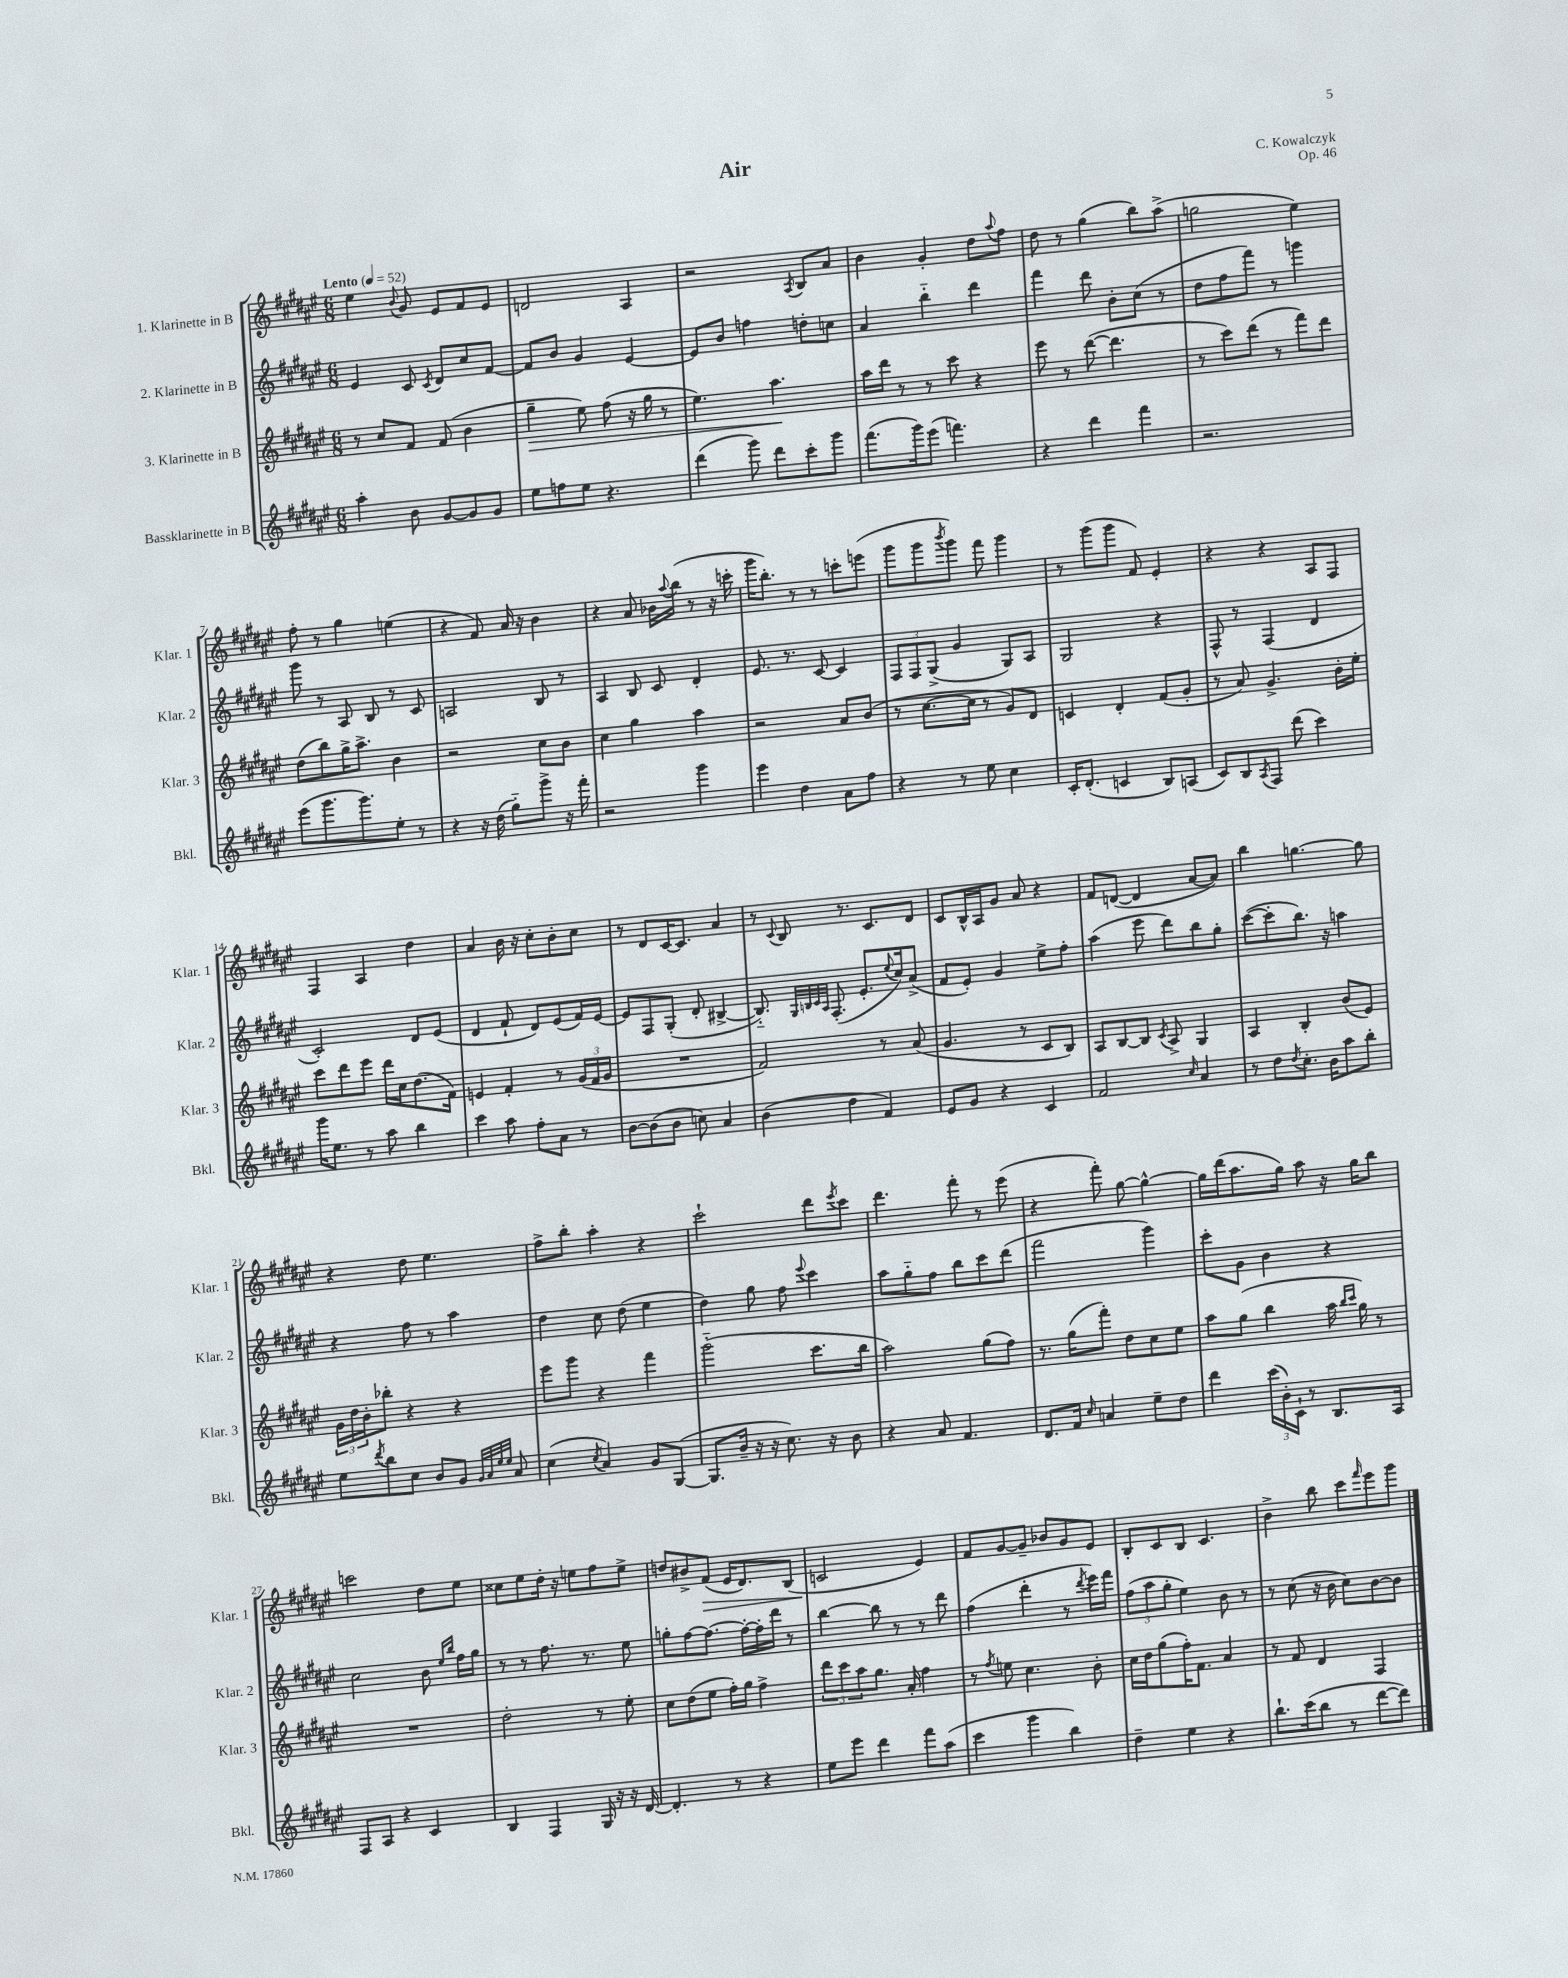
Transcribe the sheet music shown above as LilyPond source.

\header { title = "Air" composer = "C. Kowalczyk" opus = "Op. 46" }
<<
\new StaffGroup <<
\new Staff = "s0" \with { instrumentName = "1. Klarinette in B" shortInstrumentName = "Klar. 1" } {
    \clef treble \key fis \major \numericTimeSignature \time 6/8 \tempo "Lento" 4 = 52
    eis''4 \appoggiatura { b'8 } gis'8 eis'8 fis'8 eis'8 |
    d'2 ais4 |
    r2 \acciaccatura { ais8 } b8 ais'8 |
    b'4 gis'4-. dis''8 \appoggiatura { ais''8 } fis''8 |
    dis''8 r8 gis''4( b''8) ais''8->( |
    g''2 eis''4) |
    fis''8-. r8 gis''4 e''4( |
    r4 fis'8) ais'16 r16 b'4 |
    r4 ais'8 bes'16 \appoggiatura { ais''8 } b''16( r8 r16 c'''16-. |
    gis'''16 b''8.-.) r8 r8 c'''8-. e'''8( |
    gis'''8 gis'''8 \acciaccatura { b'''8 } gis'''8) fis'''8 gis'''4 |
    r8 gis'''8( gis'''8 fis'8) eis'4-. |
    r4 r4 ais8 fis8 |
    fis4 ais4 dis''4 |
    ais'4 b'16 r16 cis''8-. b'8-. cis''8 |
    r8 dis'8 cis'16~ cis'8. ais'4 |
    r8 \appoggiatura { cis'8 } b8 r8. cis'8. dis'8 |
    cis'8 b16-^ ais16 gis'8 ais'8 r4 |
    fis'8 d'8~( d'4 ais'8~ ais'8) |
    b''4 g''4.~ g''8 |
    r4 dis''8 eis''4. |
    fis''8-> b''8-. ais''4-. r4 |
    cis'''2-! dis'''8 \acciaccatura { eis'''8 } cis'''8 |
    dis'''4. fis'''8-. r8 eis'''8( |
    r4 fis'''8-.) gis''8~ gis''4~-^ |
    gis''16 dis'''16( ais''8. gis''16) ais''8 r16 gis''16 b''8 |
    c'''2 dis''8 eis''8 |
    cisis''8 eis''8 dis''16-. r16 e''8 fis''8 e''8-> |
    d''8 bis'8-> fis'8\>( eis'16 dis'8.) b8( |
    c'2\! eis'4) |
    fis'8 gis'8~ gis'8-- bes'8 gis'8 eis'8 |
    b8-. cis'8 b8 cis'4. |
    b'4-> b''8 cis'''8 \grace { fis'''16 } eis'''8 gis'''8 \bar "|." |
}
\new Staff = "s1" \with { instrumentName = "2. Klarinette in B" shortInstrumentName = "Klar. 2" } {
    \clef treble \key fis \major \numericTimeSignature \time 6/8
    eis'4 cis'8 \acciaccatura { cis'8 } dis'8 cis''8 fis'8~ |
    fis'8 b'8 gis'4 eis'4~ |
    eis'8 b'8 f''4 d''8-. c''8 |
    ais'4 b''4-_ dis'''4 |
    fis'''4 dis'''8 b'8-. cis''8( r8 |
    dis''8 fis''8 fis'''8) r8 g'''4 |
    gis'''8 r8 ais8 b8 r8 cis'8 |
    a2 b8 r8 |
    ais4 b8 cis'8 dis'4-. |
    eis'8. r8. cis'8~ cis'4 |
    \tuplet 3/2 { fis8 fis8 gis8->( } gis'4 gis8) ais8 |
    gis2 r4 |
    fis8-^ r8 fis4( dis'4 |
    cis'2-.) dis'8 eis'8( |
    dis'4 fis'8-! dis'8) eis'8( fis'16) eis'16~ |
    eis'8 fis8 gis8-.( dis'8-. bis4~-> |
    bis8.-_) \grace { gis32 b32 cis'32 ais32 } fis8.-.( eis'8.-. \appoggiatura { eis''8 } cis''16) ais'8->( |
    fis'8 eis'8-.) gis'4 eis''8-> fis''8-. |
    ais''4( eis'''8 dis'''8) b''8 gis''8-. |
    cis'''8~( cis'''8-. b''8.) r16 a''4 |
    r4 fis''8 r8 ais''4 |
    dis''4 cis''8 dis''8( eis''4 |
    dis''4) gis''8 fis''8 \appoggiatura { eis'''8 } cis'''4 |
    ais''8 gis''8-_ fis''8 b''8 cis'''8 dis'''8( |
    fis'''2 gis'''4) |
    cis'''8-. gis'8 b'4 r4 |
    cis''2 b'8 \grace { eis''16 b''16 } fis''16 gis''16 |
    r8 r8 fis''8. r8. eis''8 |
    g''8-. fis''8~ fis''8.~ fis''16~-. fis''16-. dis'''16 r8 |
    b''4~ b''8 r8 r8 dis'''8 |
    fis''4( dis'''4-. r8 \acciaccatura { dis'''8 } eis'''16) fis'''16 |
    \tuplet 3/2 { fis''8( ais''8 gis''8-. } eis''4) b'8 r8 |
    r8 cis''8( r16 b'16 cis''8) b'8~ b'8 \bar "|." |
}
\new Staff = "s2" \with { instrumentName = "3. Klarinette in B" shortInstrumentName = "Klar. 3" } {
    \clef treble \key fis \major \numericTimeSignature \time 6/8
    r8 cis''8 fis'8 fis'8( b'4 |
    gis''4--\> eis''8) fis''8( r16 gis''16 r8 |
    eis''4.) ais''4.\! |
    ais''16 dis'''16 r8 r8 cis'''8 r4 |
    eis'''8 r8 dis'''8~( dis'''4. |
    r8 cis'''8) dis'''8( r8 fis'''8) dis'''8 |
    dis''8( b''8) gis''16-> ais''8.-> b'4 |
    r2 cis''8 b'8 |
    cis''4 gis''4 ais''4 |
    r2 ais'8 b'8( |
    r8 cis''8.~ cis''16 r8 gis'8) dis'8 |
    c'4 dis'4-. fis'8( gis'8-. |
    r8 ais'8) gis'4.-> b'16-. eis''16-. |
    cis'''8 dis'''8 eis'''8 dis'''16 cis''16 dis''8.( fis'16) |
    e'4 fis'4-. r8 \tuplet 3/2 { gis'16( fis'16 gis'16 } |
    R2. |
    fis'2) r8 ais'8( |
    gis'4. r8 cis'8 b8) |
    ais8 b8~ b8 \acciaccatura { cis'8 } ais8-> gis4 |
    ais4 b4-. b'8( eis'8) |
    \tuplet 3/2 { gis'16 dis''16 b'16-. } bes''8-. r4 r4 |
    eis'''8 gis'''8 r4 fis'''4 |
    gis'''2-_( cis'''8. b''16 |
    ais''2) gis''8( fis''8) |
    r8. gis''16( fis'''8-.) dis''8 cis''8 eis''8 |
    ais''8 gis''8( b''4 ais''16 \grace { b''16 cis'''16 } gis''16) r8 |
    R2. |
    dis''2-. r8 eis''8-. |
    cis''8 dis''8( eis''8 fis''16-.) gis''16 fis''4-> |
    \tuplet 3/2 { dis'''8 cis'''8 ais''8 } gis''8. ais'16-. fis''4 |
    r8 \acciaccatura { fis''8 } e''8 cis''4. b'8-. |
    cis''16 dis''16 gis''8( fis''16-.) fis'8. ais'4 |
    r8 fis'8 dis'4 fis4 \bar "|." |
}
\new Staff = "s3" \with { instrumentName = "Bassklarinette in B" shortInstrumentName = "Bkl." } {
    \clef treble \key fis \major \numericTimeSignature \time 6/8
    ais''4-. b'8 gis'8~ gis'8 gis'8 |
    eis''8 f''8 eis''8 r4. |
    dis'''4( gis'''8) dis'''8 cis'''8-. gis'''8 |
    fis'''8.( gis'''16) eis'''8( f'''4.) |
    r4 dis'''4 fis'''4 |
    r2. |
    eis'''8( gis'''8. gis'''8.) eis''8-. r8 |
    r4 r16 dis''16( gis''8-_) gis'''8-> r16 fis'''16-. |
    r2 gis'''4 |
    eis'''4 dis''4 ais'8 fis''8 |
    r4 r8 eis''8 cis''4 |
    cis'16-. dis'8.-.( c'4 b8) a8( |
    cis'8) b8 \acciaccatura { ais8 } fis8 dis'''8( cis'''4) |
    gis'''16 eis''8. r8 ais''8 b''4 |
    cis'''4 ais''8 fis''8-. ais'8 r8 |
    b'8~ b'8( b'8 c''8) ais'4 |
    b'4( dis''4 fis'4) |
    eis'8 gis'8 r4 cis'4 |
    fis'2 \grace { cis''16 } ais'4 |
    r8 dis''8 \acciaccatura { dis''8 } cis''8.-. b'16 ais''8 b''8-. |
    eis''8 \acciaccatura { dis'''8 } b''8 cis''8 b'8 gis'8 \grace { gis'32 ais'32 eis''32 eis''32 } ais'8 |
    cis''4( \acciaccatura { cis''8 } ais'4) gis'8 gis8~( |
    gis8. b'16-- r16 r16 cis''8.) r16 b'8 |
    r4 ais'8 fis'4. |
    dis'8. fis'16 \grace { cis''16 } a'4 eis''8-- dis''8 |
    dis'''4 \tuplet 3/2 { cis'''16( b'16-.) cis'16-! } r8 b8. ais16 |
    fis8 ais8 r4 cis'4 |
    b4 fis4 gis16 r16 r16 dis'16~ |
    dis'4.-. r8 r4 |
    eis''8 eis'''8 dis'''4 fis'''8 ais''8( |
    cis'''4 gis'''4 b''4) |
    dis''4-- eis''4 r4 |
    b''8.-! cis'''16( b''8 r8 dis'''8~ dis'''8) \bar "|." |
}
>>
>>
